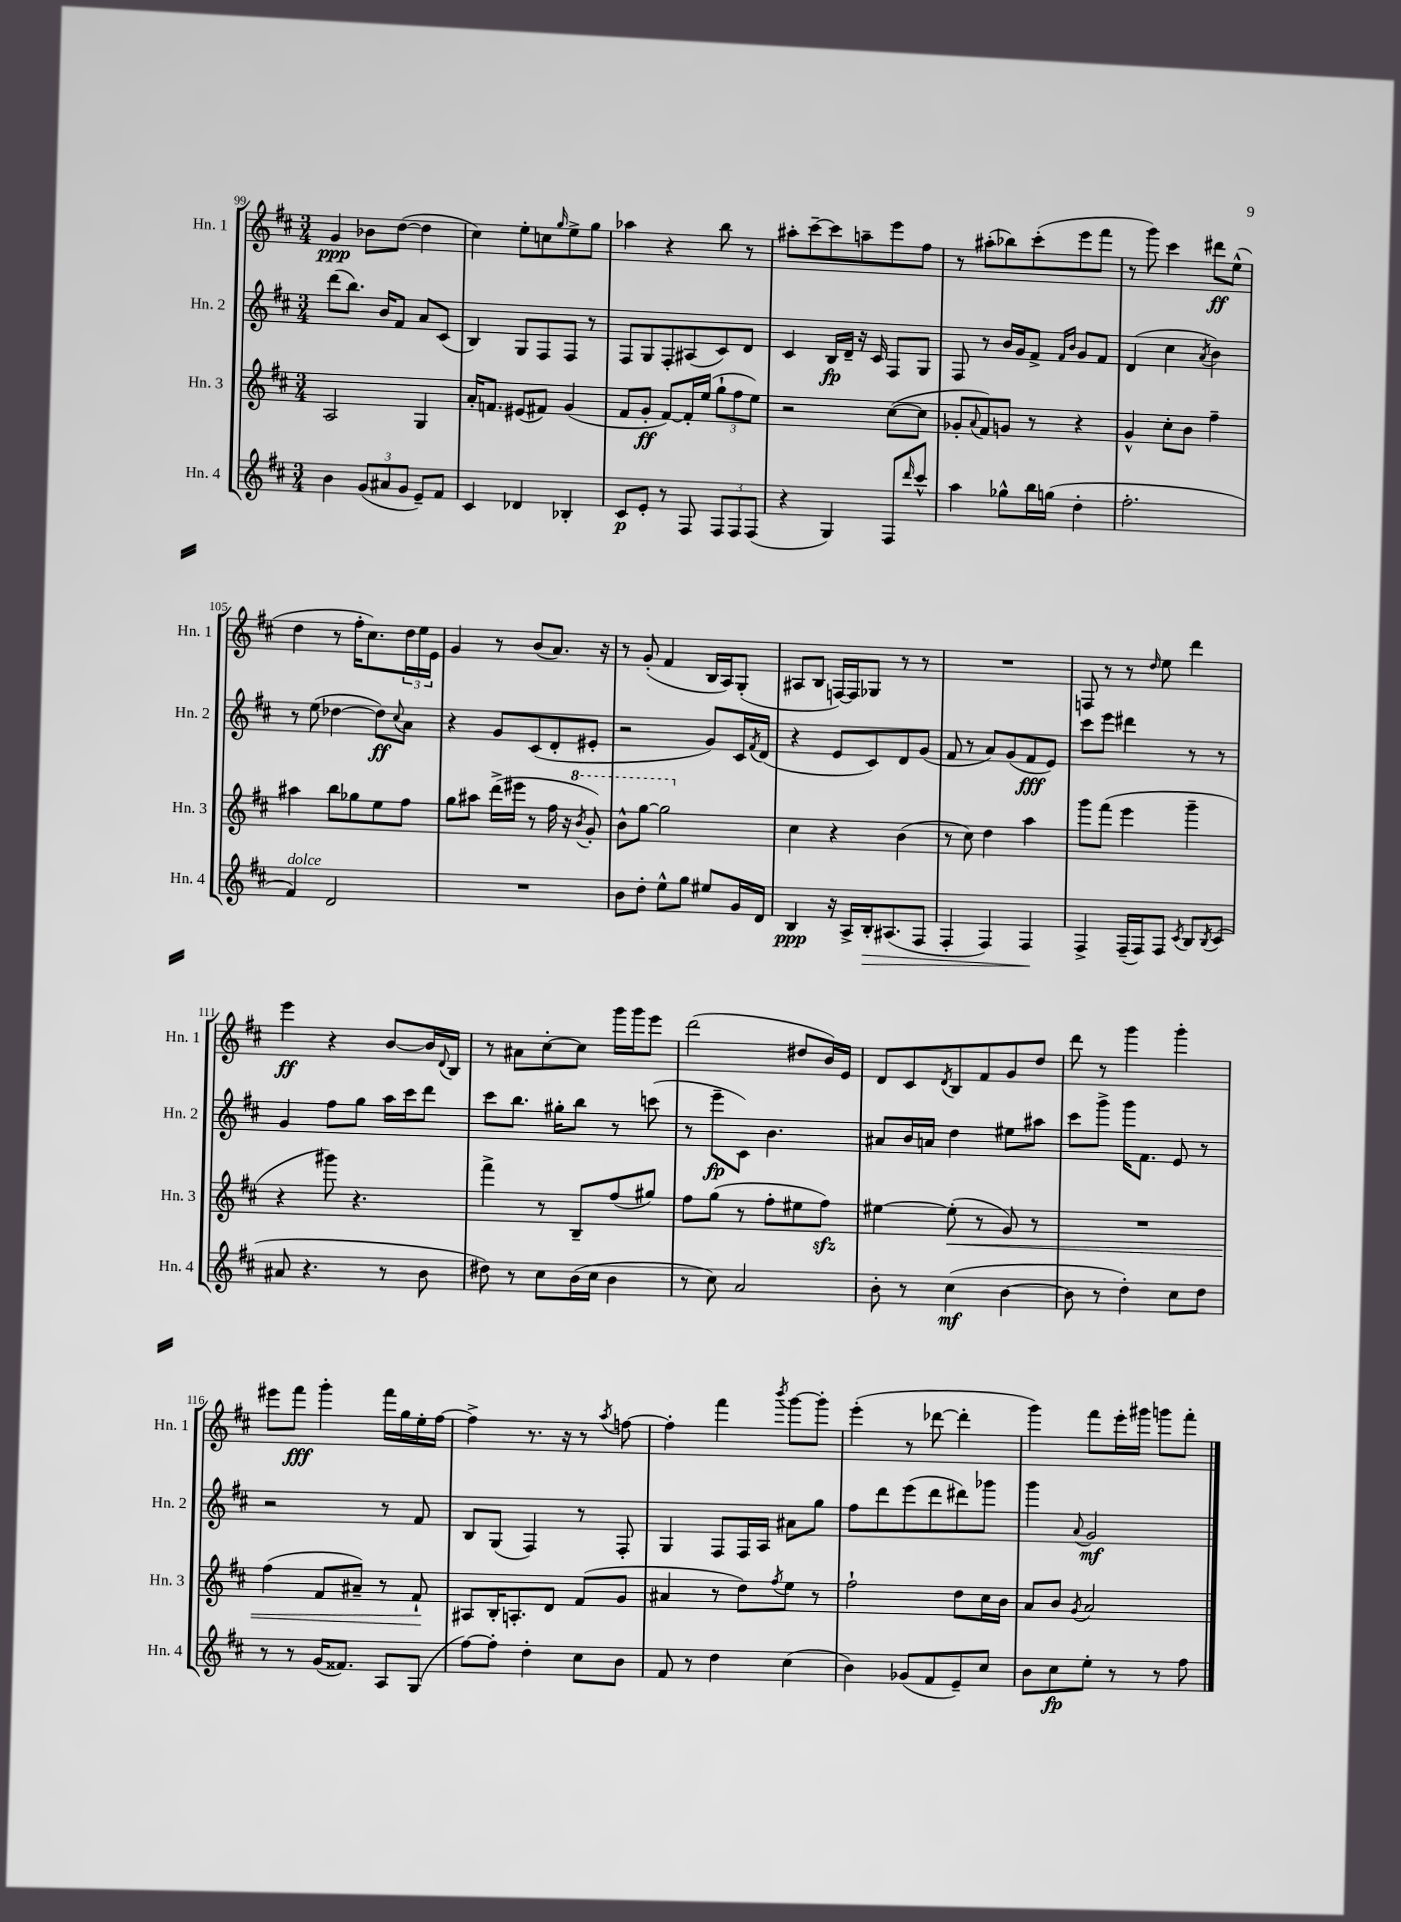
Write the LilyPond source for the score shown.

<<
\new StaffGroup <<
\new Staff = "s0" \with { instrumentName = "Hn. 1" shortInstrumentName = "Hn. 1" } {
    \clef treble \key d \major \numericTimeSignature \time 3/4
    g'4\ppp bes'8 d''8~( d''4 |
    cis''4) e''8-. c''8 \grace { g''16 } e''8-> g''8 |
    aes''4 r4 b''8 r8 |
    ais''8-. cis'''8~-- cis'''8 a''8-- e'''8 fis''8 |
    r8 ais''8-.( bes''8) cis'''8-.( e'''8 fis'''8 |
    r8 g'''8) cis'''4 dis'''8\ff e''8-^( |
    d''4 r8 fis''16-. cis''8.) \tuplet 3/2 { d''16 e''16 e'16 } |
    g'4 r8 b'8( a'8.) r16 |
    r8 g'8-.( fis'4 b16 a16) g8-.( |
    ais8 b8 f16~) f16 ges8 r8 r8 |
    R2. |
    f8 r8 r8 \grace { d''16 } e''8 d'''4 |
    e'''4\ff r4 b'8~ b'16 \appoggiatura { d'8 } b16 |
    r8 ais'8 cis''8~-. cis''8 g'''16 g'''16 e'''8 |
    d'''2( dis''8 b'16) e'16 |
    d'8 cis'8 \acciaccatura { d'8 } b8 fis'8 g'8 d''8 |
    d'''8 r8 g'''4 g'''4-. |
    eis'''8 fis'''8\fff g'''4-. fis'''16 g''16 e''16-. fis''16~ |
    fis''4-> r8. r16 r8 \acciaccatura { a''8 } f''8~ |
    f''4-. fis'''4 \acciaccatura { b'''8 } g'''8~ g'''8-. |
    e'''4-.( r8 des'''8~ des'''4-. |
    g'''4) fis'''8 e'''16-. gis'''16 g'''8 fis'''8-. \bar "|." |
}
\new Staff = "s1" \with { instrumentName = "Hn. 2" shortInstrumentName = "Hn. 2" } {
    \clef treble \key d \major \numericTimeSignature \time 3/4
    d'''8( b''8.) b'16 fis'8 a'8 cis'8( |
    b4) g8 fis8 fis8 r8 |
    fis8 g8 fis8-. ais8( cis'8) d'8 |
    cis'4 b16\fp d'16-- r16 cis'16 fis8 g8 |
    fis8 r8 b'16 g'16 fis'8-> \grace { fis'16 b'16 } g'8 fis'8 |
    d'4( cis''4 \acciaccatura { a'8 } b'4) |
    r8 e''8( des''4~ des''8\ff) \appoggiatura { cis''8 } a'8 |
    r4 g'8 cis'8( d'8-. eis'8-. |
    r2 g'8) cis'16 \acciaccatura { fis'8 } d'16( |
    r4 e'8 cis'8) d'8 g'8( |
    fis'8 r8 a'8) g'8( fis'8\fff e'8) |
    cis'''8 e'''8 dis'''4 r8 r8 |
    g'4 fis''8 g''8 a''16 cis'''16 d'''8 |
    cis'''8 b''8. gis''16-. b''8 r8 c'''8( |
    r8 e'''8--\fp cis'8) b'4. |
    ais'8 b'16 a'16 d''4 eis''8 ais''8 |
    cis'''8 g'''8-> g'''16 fis'8. e'8 r8 |
    r2 r8 fis'8 |
    b8 g8( fis4) r8 fis8-. |
    g4 fis8 fis16 a16 ais'8 g''8 |
    fis''8 d'''8 e'''8( d'''8 dis'''8) ges'''8 |
    g'''4 \appoggiatura { a'8 } g'2\mf \bar "|." |
}
\new Staff = "s2" \with { instrumentName = "Hn. 3" shortInstrumentName = "Hn. 3" } {
    \clef treble \key d \major \numericTimeSignature \time 3/4
    a2 g4 |
    a'16-. f'8. eis'8( fis'8) g'4( |
    fis'8 g'8-.\ff fis'8~) fis'16-. e''16( \tuplet 3/2 { g''8-! fis''8 e''8) } |
    r2 cis''8~( cis''8 |
    ges'8-. \appoggiatura { a'8 } fis'8) g'8 r8 r4 |
    g'4-^ cis''8-. b'8 fis''4-- |
    ais''4 b''8 ges''8 e''8 fis''8 |
    g''8 ais''8 d'''16->( eis'''16 r8 fis''16 r16 \ottava #1 \acciaccatura { b''8 } g''8-.) |
    b''8-^ g'''8~ g'''2 \ottava #0 |
    cis''4 r4 b'4( |
    r8 cis''8) d''4 a''4 |
    g'''8 fis'''8( e'''4 g'''4-- |
    r4 gis'''8) r4. |
    fis'''4-> r8 b8-- fis''8( gis''8) |
    fis''8 g''8( r8 fis''8-. eis''8 fis''8\sfz) |
    eis''4~ eis''8-.\<( r8 g'8) r8 |
    R2. |
    fis''4( fis'8 ais'8--) r8 fis'8-!\! |
    ais8 b16-. a8.-. d'8 fis'8( g'8 |
    ais'4 r8 d''8) \acciaccatura { fis''8 } e''8 r8 |
    fis''2-! d''8 cis''16 b'16 |
    a'8 b'8 \acciaccatura { g'8 } a'2 \bar "|." |
}
\new Staff = "s3" \with { instrumentName = "Hn. 4" shortInstrumentName = "Hn. 4" } {
    \clef treble \key d \major \numericTimeSignature \time 3/4
    b'4 \tuplet 3/2 { g'8( ais'8 g'8 } e'8--) fis'8 |
    cis'4 des'4 bes4-. |
    cis'8\p e'8-. r8 fis8 \tuplet 3/2 { fis8 fis8 fis8( } |
    r4 g4) fis8 \grace { d'''16 } cis'''8-^ |
    a''4 ges''8-^ b''16 g''16( d''4-. |
    fis''2.-. |
    fis'4^\markup { \italic "dolce" }) d'2 |
    R2. |
    b'8 d''8-. e''8-^ g''8 eis''8 g'16 d'16 |
    b4\ppp r16 a16-> b16-.\> ais8.( fis8 |
    fis4-. fis4) fis4\! |
    fis4-> fis16--( fis16) fis8 \acciaccatura { cis'8 } b8 \acciaccatura { b8 } cis'8( |
    ais'8 r4. r8 b'8 |
    dis''8) r8 cis''8 b'16( cis''16 b'4 |
    r8 cis''8) a'2 |
    b'8-. r8 cis''4\mf( b'4~ |
    b'8 r8 d''4-.) cis''8 d''8 |
    r8 r8 g'16( fisis'8.) a8 g8( |
    fis''8~) fis''8-. d''4-. cis''8 b'8 |
    fis'8 r8 d''4 cis''4( |
    b'4) ges'8( fis'8 e'8--) cis''8 |
    b'8 cis''8\fp e''8-. r8 r8 fis''8 \bar "|." |
}
>>
>>
\layout { \context { \Score currentBarNumber = #99 } }
